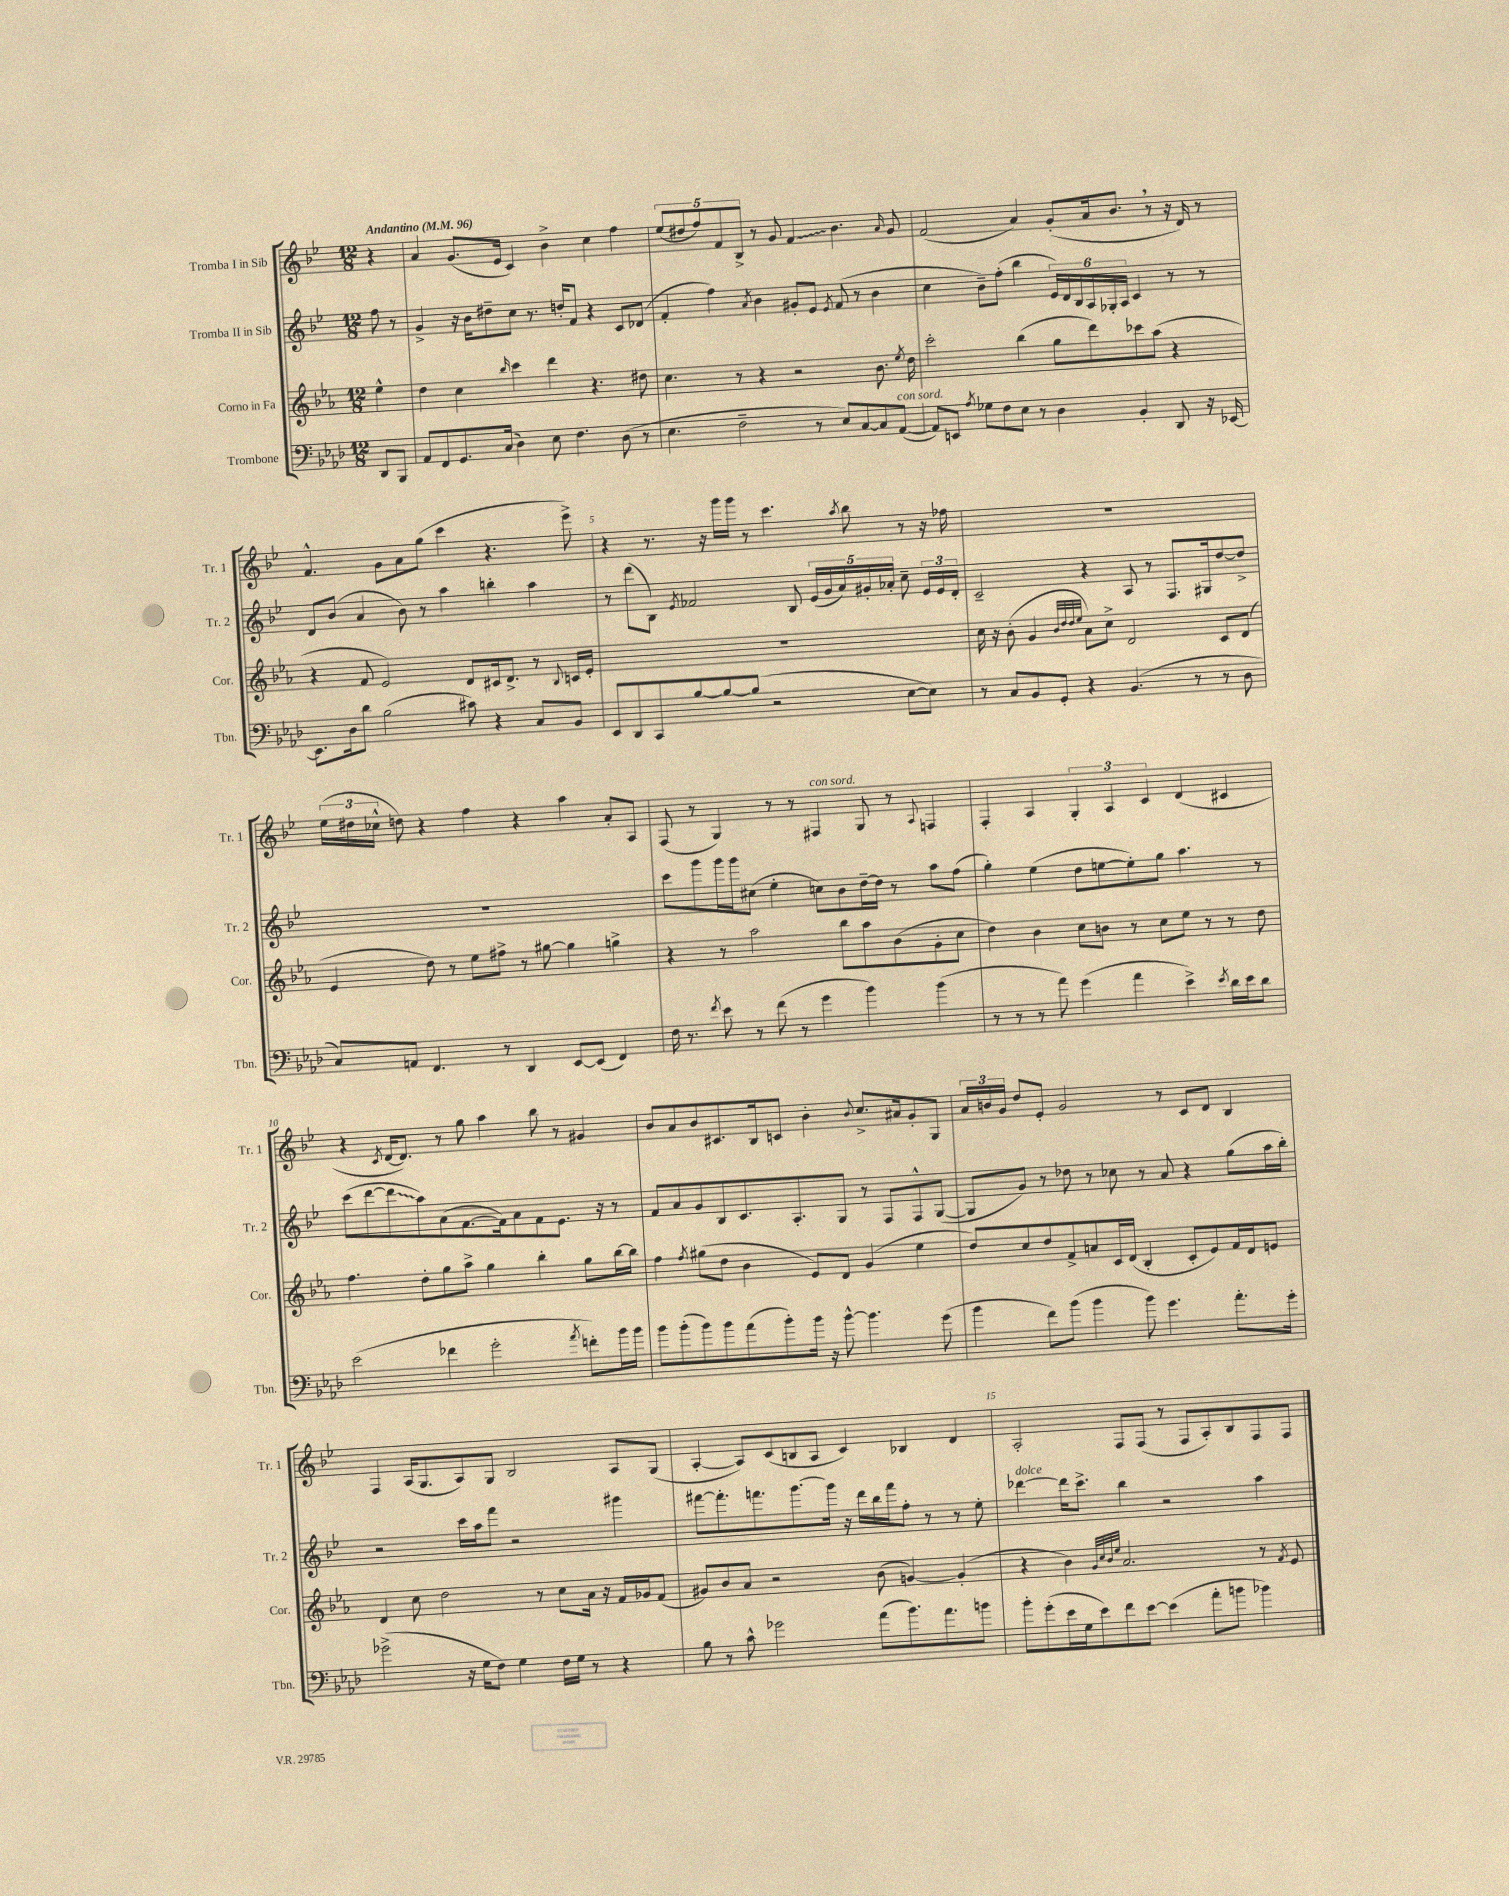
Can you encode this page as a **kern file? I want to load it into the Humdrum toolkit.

**kern	**kern	**kern	**kern
*staff4	*staff3	*staff2	*staff1
*clefF4	*clefG2	*clefG2	*clefG2
*k[b-e-a-d-]	*k[b-e-a-]	*k[b-e-]	*k[b-e-]
*M12/8	*M12/8	*M12/8	*M12/8
*MM96	*MM96	*MM96	*MM96
8DD-	4ee-^^	8ff	4r
8BBB-	.	8r	.
=	=	=	=
8AA-	4dd	4g^	4a
8FF	.	.	.
8.GG	4cc	16r	(8.g
.	.	16b-	.
.	.	8dd#~	.
(16C	.	.	16e-
.	16qqbb-	.	.
4D-)	4ccc	8cc	4c)
.	.	8.r	.
8E-	4ddd	.	4b-^
.	.	16dd'	.
4.F	.	8f	.
.	4.r	4r	4cc
(8D-	.	8c	4ff
8r	8dd#	(8d-	.
=	=	=	=
4.E-	4.cc	4f'	(10ee-
.	.	.	10dd#
.	.	.	10ff)
.	.	4ff)	.
.	.	.	10f
2F~	8r	.	.
.	.	.	10B-^
.	.	8qa	.
.	4r	4b-	8r
.	.	.	8g
.	2r	8g#'	4f
8r	.	8e-	.
.	.	8qe-	.
8E-)	.	(8f	4.b-
[8C	.	8r	.
8C]	8.b-	4b-	.
.	.	.	16qqa
([8AA-	.	.	8g
.	8qee-	.	.
.	16dd	.	.
=	=	=	=
8AA-])	2ccc'	4cc	(2f
8EE	.	.	.
8qA-	.	.	.
8G-	.	8b-~)	.
8F	.	(8ff'	.
8E-	(4bb-	4bb-	4a)
8r	.	.	.
4D-	8gg	24e-)	(8g'
.	.	24d	.
.	.	24B-	.
.	8ddd)	24A	16a
.	.	24G-'	.
.	.	.	8.b-
.	.	24A	.
4BB-'	8ccc-	4c	.
.	(8aa-	.	8r
8DD-	4r	8r	16r
.	.	.	16d)
16r	.	8r	8r
[16EE-	.	.	.
=	=	=	=
8.EE-]	4r	8d	4.f^^
.	.	(8b-	.
16D-	.	.	.
8d-	8f	4a	.
(2B-	2e-)	.	8g
.	.	8b-)	8a
.	.	8r	(8gg
.	.	4aa	4ccc
8c#)	8d	.	.
4r	16c#	4bb'	4.r
.	8.d^	.	.
8C	8r	4aa	.
.	8qqB-	.	.
8BB-	16c	.	8eee-^)
.	16e-'	.	.
=	=	=	=
8EE-	1.r	8r	4r
8DD-	.	(8ddd	.
8CC	.	8B-)	8.r
.	.	8qe-	.
[8B-	.	2f-	.
.	.	.	16r
8B-_	.	.	16ggg
.	.	.	16ggg
(8B-]	.	.	8r
2r	.	.	4.ccc
.	.	8B-	.
.	.	(20e-	.
.	.	20g	.
.	.	20a)	.
.	.	.	8qaa
.	.	.	8bb-
.	.	20g#'	.
.	.	20a-'	.
[8E-	.	8cc~	8r
8E-])	.	24e-	16r
.	.	24e-	.
.	.	.	16ff-
.	.	24d'	.
=	=	=	=
8r	16cc	2c~	1.r
.	16r	.	.
8C	(8b-'	.	.
8BB-	4g	.	.
8GG'	.	.	.
.	32qqb-	.	.
.	32qqdd	.	.
.	32qqdd	.	.
.	32qqee-	.	.
4r	8a-)	4r	.
.	8cc^	.	.
(4.BB-	2d	8A	.
.	.	8r	.
.	.	8.F	.
8r	.	.	.
.	.	16G#	.
8r	8c	[8dd	.
8D-	(8d	8dd^]	.
=	=	=	=
8C)	4e-	1.r	(24ee-
.	.	.	24dd#
.	.	.	24cc-^^
8AA	.	.	8dd)
4.FF	8dd)	.	4r
.	8r	.	.
.	8ee-	.	4ff
8r	8ff#^	.	.
4DD-	8r	.	4r
.	[8gg#	.	.
[8EE-	4gg#]	.	4aa
(8EE-]	.	.	.
4FF)	4gg^	.	8a'
.	.	.	8A
=	=	=	=
16F	4r	8ccc	(8F
8.r	.	.	.
.	.	8ggg	8r
8qf	.	.	.
8e-	8r	16ggg	4G)
.	.	16ggg	.
8r	2aa-	(8cc#	.
(8f	.	4ee-'	8r
8r	.	.	8r
4g	.	8cc)	4F#
.	8bb-	8b-	.
4b-)	8aa-	[16dd~	8G
.	.	16dd]	.
.	(8b-	8r	8r
.	.	.	8qqA
(4b-	8g'	8aa	4F
.	8cc	(8ff	.
=	=	=	=
8r	4dd)	4gg')	4F'
8r	.	.	.
8r	4b-	(4ee-	4A
8a-)	.	.	.
(4g	8cc	8dd	6G'
.	8b	[8ee	.
.	.	.	6A
4a-	8r	8ee'])	.
.	.	.	6c
.	8cc	8gg	.
4e-^)	8ee-	4.aa	(4d
.	8r	.	.
8qe-	.	.	.
16d-	8r	.	4c#
16e-	.	.	.
8d-	8dd	8r	.
=	=	=	=
(2e-	4.ff	(8ccc	4r
.	.	[8ddd	.
.	.	.	8qc
.	.	8ddd]	[16d
.	.	.	8.d])
.	8dd'	8aa)	.
4f-	8gg	(8a	8r
.	8aa-^	[8.f	8gg
2g'	4gg	.	4aa
.	.	16f])	.
.	.	8a	.
.	4bb-'	8f	8bb-
.	.	8.e-	8r
8qa-	.	.	.
8f')	8gg	.	4g#
.	.	16r	.
16b-	[16bb-	8r	.
16b-	16bb-]	.	.
=	=	=	=
8b-	4ff	8f	8b-
(8b-'	.	8a	8a
.	8qff	.	.
8b-)	(8gg#	8g	8b-
8b-	8dd	8B-	8.c#
(8a-	4b-	8.c	.
.	.	.	16B-
8b-')	.	.	8c
.	.	8.A'	.
16b-	8e-)	.	4b-'
16r	.	.	.
[8b-^^	8d	8G	.
.	.	.	8qqb-
4.b-]	(4g	8r	8.cc^
.	.	8F	.
.	.	.	16a#
.	4ee-	8F^^	8g'
(8g	.	([8G	8G
=	=	=	=
4b-	8dd)	8G]	24a
.	.	.	24b
.	.	.	24g
.	8cc	8g)	8dd
8f)	8dd	8r	8e-'
(8b-	8f^	8dd-	2g
4b-	8a	8r	.
.	16c	8cc-	.
.	(16d	.	.
8b-)	4B-'	8r	.
4.g	.	8a	8r
.	8c'	4r	8c
.	8e-)	.	8d
8.a-'	16f	(8gg	4B-
.	16d	.	.
.	8e	16aa	.
16g'	.	16bb-')	.
=	=	=	=
(2g-^	4d	2r	4F
.	8cc	.	(16A
.	.	.	8.G
.	2dd	.	.
16r	.	16ccc	8A)
16G	.	16aa	.
8F)	.	8fff	8G
4G	.	2r	2B-
.	8r	.	.
16F	8cc	.	.
16G	.	.	.
8r	16a-	.	.
.	16r	.	.
4r	16f	4ggg#	8A
.	16g-	.	.
.	(8f	.	(8G
=	=	=	=
8B-	8g#)	[8fff#	[4A'
8r	8b-	8.fff#']	.
8c^^	8a-	.	8A])
.	.	8.fff	.
2g-	2r	.	(8c
.	.	[8.ggg	8B
.	.	.	8A
.	.	16ggg]	.
.	.	16r	4c)
.	.	16ddd	.
(8a-	(8b-	16bb-	.
.	.	16fff	.
8.b-)	[4g)	8ff'	4B-
.	.	8r	.
8.a-	.	.	.
.	(4g']	8r	4d
8b	.	8ee-'	.
=	=	=	=
8b-'	4r	[4ddd-	2A'
(8g'	.	.	.
16e-	4b-)	16ddd-]	.
16G	.	8.ccc^	.
8e-)	.	.	.
.	32qqg	.	.
.	32qqcc	.	.
.	32qqb-	.	.
.	32qqee-	.	.
8f	2.a-	4bb-	8F
[8e-	.	.	(8F
(4e-]	.	2r	8r
.	.	.	8F
8a-'	.	.	8A')
8b	.	.	8B-
4b-)	8r	4aa	8F
.	8qf	.	.
.	8e-	.	8F
==	==	==	==
*-	*-	*-	*-
